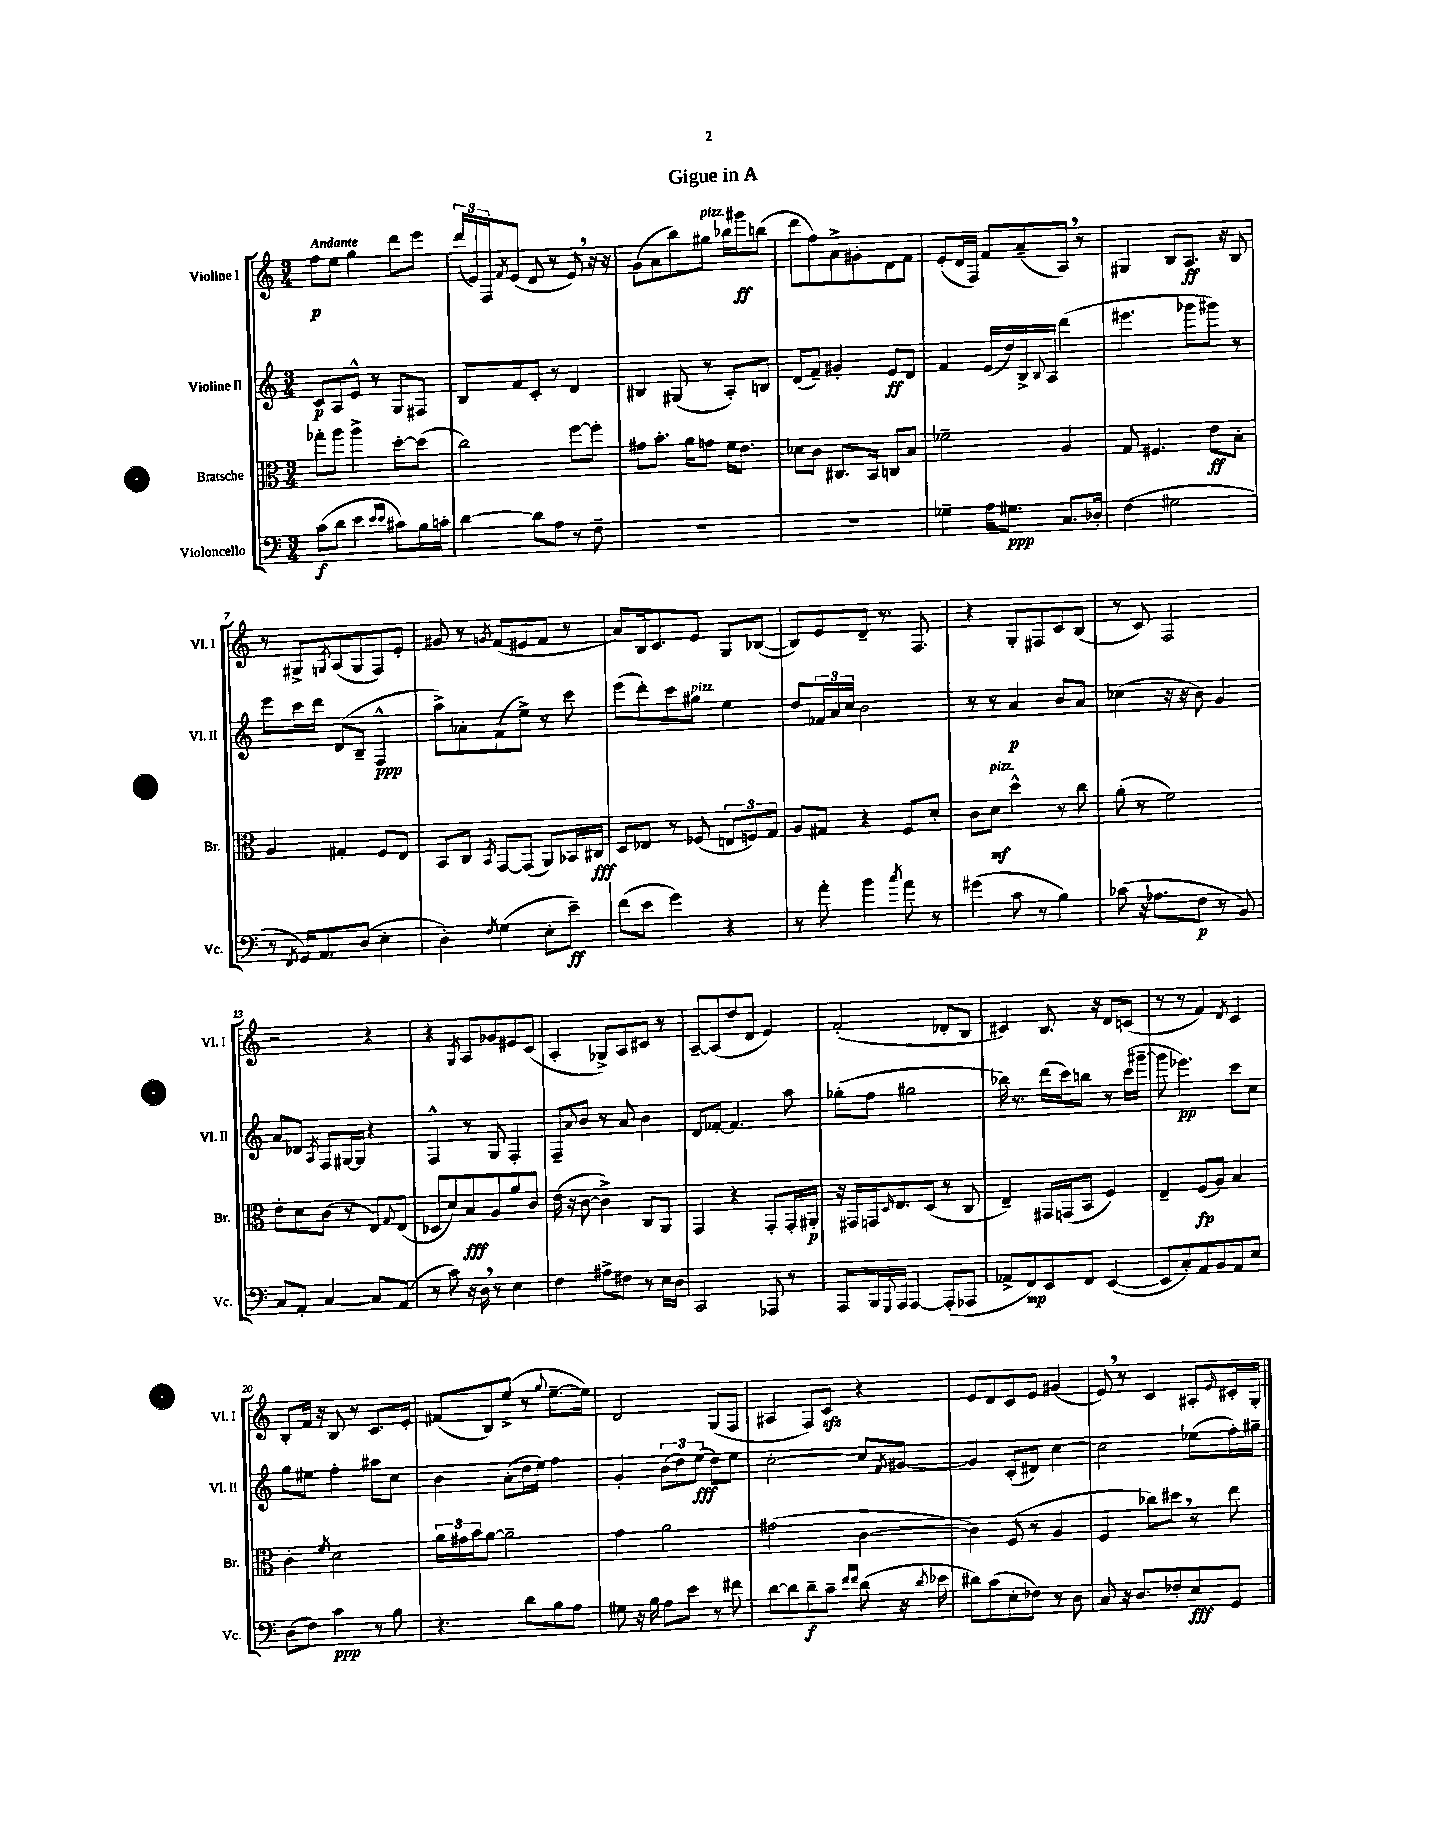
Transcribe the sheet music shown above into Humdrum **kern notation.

**kern	**kern	**kern	**kern
*staff4	*staff3	*staff2	*staff1
*clefF4	*clefC3	*clefG2	*clefG2
*k[]	*k[]	*k[]	*k[]
*M3/4	*M3/4	*M3/4	*M3/4
(8c	8gg-'	8c	8ff
8d	8aa	8A	8ee
4e	4aa^	8e^^	4gg
.	.	8r	.
16qqe	.	.	.
16qqe	.	.	.
8c#)	[8dd'	8G	8ddd
16B	(8dd]	8F#	8eee
16c'	.	.	.
=	=	=	=
[4d	2cc)	8B	(24ddd
.	.	.	24e)
.	.	.	24F
.	.	.	8qf
.	.	8f	(8e
8d]	.	8c'	8d
8A	.	8r	8r
8r	[8ff	4d	8e)
8F~	8ff']	.	16r
.	.	.	16r
=	=	=	=
2.r	8g#	4B#	(8g
.	8.b'	.	8a
.	.	(8G#	8bb)
.	16a	.	.
.	8g	8r	8gg#
.	16f	8A')	16bb-
.	8.e	.	16ggg#
.	.	8B	(8bb
=	=	=	=
2.r	8d-	(8d	8ddd
.	8c	8f~)	8ff)
.	8.C#	4g#'	8a^
.	.	.	8g#'
.	16BB	.	.
.	8C	8e	8d
.	8B	8d	8f
=	=	=	=
4G-~	2f-~	4f	(8e'
.	.	.	16d
.	.	.	16F)
16A	.	(16e	8f
8.G#	.	16dd)	.
.	.	16B^	(8a~
.	.	8qqB	.
.	.	16A	.
8.C	4A	(4ddd	8A)
.	.	.	8r
16D-'	.	.	.
=	=	=	=
(4F	8G	4.eee#	4G#
.	4.F#	.	.
2G#	.	.	8B
.	.	8ggg-	8.A
.	8e	8ggg#)	.
.	.	.	16r
.	8B'	8r	8B
=	=	=	=
8r	4A	8eee	8r
8qFF	.	.	.
16GG)	.	16ccc	8G#^
8.AA	.	16ddd	.
.	.	.	8qG
.	4G#'	(8d	(8A
(8D	.	8B~	8G
4E'	8F	4F^^	8F)
.	8E	.	8e'
=	=	=	=
4D')	8BB	8aa^)	8g#
.	8C	8a-'	8r
8qF	8qBB	.	8qg
(4G	[8GG	(8f	(8f
.	(8GG]	8ee^)	8e#
8E'	8AA)	8r	8f
8e~)	16BB-	8ccc	8r
.	16C#	.	.
=	=	=	=
(8f	8D	(8eee	8a)
8e	8E-	8ddd')	16B
.	.	.	8.c
4g)	8r	8ccc	.
.	(8F-	8gg#	8e
4r	12E	4ee	8G
.	12F)	.	.
.	.	.	([8B-
.	12G	.	.
=	=	=	=
8r	8A	8dd	8B-])
8a'	8G#	24f-	8e
.	.	24a	.
.	.	24cc	.
4b	4r	2b	8d~
.	.	.	8.r
8qcc	.	.	.
8a	8F	.	.
.	.	.	8.F
8r	8d'	.	.
=	=	=	=
(4g#	8c	8r	4r
.	8d	8r	.
8c	4dd^^	4a	8G'
8r	.	.	8F#
4B)	8r	8b	8c
.	8cc	8a	(8B
=	=	=	=
(8c-	(8a'	(4cc-	8r
16r	8r	.	8c)
8.A-	.	.	.
.	2f)	16r	2F
.	.	16r	.
8F	.	8b)	.
8r	.	4g	.
8BB)	.	.	.
=	=	=	=
8C	8e'	8a	2r
8AA'	8d	8d-	.
.	.	8qA	.
[4C	(8c	8F	.
.	8r	[16G#	.
.	.	16G#]	.
8C]	8E)	4r	4r
.	8qqG	.	.
(8AA	(8E	.	.
=	=	=	=
8r	8D-	4F^^	4r
8c)	8d)	.	.
.	.	.	8qG
16r	8B	8r	8A
16D	.	.	.
8r	8A	8G	8g-
4E	8a	4F'	8e#
.	8c	.	(8c
=	=	=	=
4F	(16e	8F~	4A'
.	16r	.	.
.	.	8qqa	.
.	[8c	8b	.
8A#^	4c^])	8r	8G-^)
8F#	.	8a	8A
8r	8C	4b	8c#
16E	8AA	.	8r
16D	.	.	.
=	=	=	=
2CC	4GG	8d	[8A~
.	.	[8f-'	(8A]
.	4r	4.f-]	8dd
.	.	.	8d
8AAA-	8GG'	.	4e)
8r	16GG'	8aa	.
.	16AA#'	.	.
=	=	=	=
8AAA	16r	(8gg-'	(2f'
.	16GG#	.	.
16BBB	16GG	8ff	.
8qqGGG	16qqD	.	.
16AAA	8.E	.	.
[4AAA	.	2gg#	.
.	(8D	.	.
(8AAA']	8r	.	8d-'
8AAA-	8C	.	8B
=	=	=	=
8AA-^	4E~)	16bb-)	4c#)
.	.	8.r	.
8FF)	.	.	.
8EE	16GG#	(16ddd	8.B
.	(16GG	16ccc)	.
8FF	8BB	8bb	.
.	.	.	16r
([4EE	4F)	8r	8d
.	.	(16ccc	(8c
.	.	[16ggg#~	.
=	=	=	=
8EE]	4E~	8ggg#]	8r
8C')	.	4.eee-)	8r
8AA	(8F	.	4f)
8BB	8A)	.	.
.	.	.	8qd
8AA	4B	8ccc	4c
8E	.	8cc	.
=	=	=	=
(8D	4c'	8gg	8B'
8F)	.	8ee#	16f
.	.	.	16r
.	8qf	.	.
4c	2d	4ff'	8B
.	.	.	8r
8r	.	8aa#	8.c
8B	.	8cc	.
.	.	.	16e'
=	=	=	=
4.r	24a	4b	(8f#
.	24g#	.	.
.	24b	.	.
.	[8a	.	8B)
.	2a~]	(8a'	(8ee^
8d	.	16dd	8r
.	.	16ee)	.
.	.	.	8qqgg
8B	.	4ff	[8.ee~
8A	.	.	.
.	.	.	16ee])
=	=	=	=
8G#	4g	4g'	2d
16r	.	.	.
16B	.	.	.
8A	2a	(12b	.
.	.	12dd)	.
8e	.	.	.
.	.	(12ee	.
8r	.	8dd)	(8G
8f#	.	8ee	8F
=	=	=	=
[8d	(2g#	[2cc'	4A#
8d]	.	.	.
8d~	.	.	8F)
8c~	.	.	8c
16qqf	.	.	.
16qqf	.	.	.
(8d	[4c	8cc]	4r
.	.	8qf	.
16r	.	[8g#	.
8qd	.	.	.
16e-	.	.	.
=	=	=	=
8d#)	4c])	4g#]	8e
(8c	.	.	8d
8E'	(8F	(8c'	8c
8F-)	8r	8d#)	8e
8r	4A	[4cc	(4g#
8D	.	.	.
=	=	=	=
8C	4F	2cc]	8e)
16r	.	.	8r
8.D	.	.	.
.	8cc-)	.	4c
8F-'	8dd#	.	.
8E	8r	(8ee-	8A#'
.	.	.	16qqe
8GG	8ee	16ff')	16c#'
.	.	16gg#~	16G'
==	==	==	==
*-	*-	*-	*-
